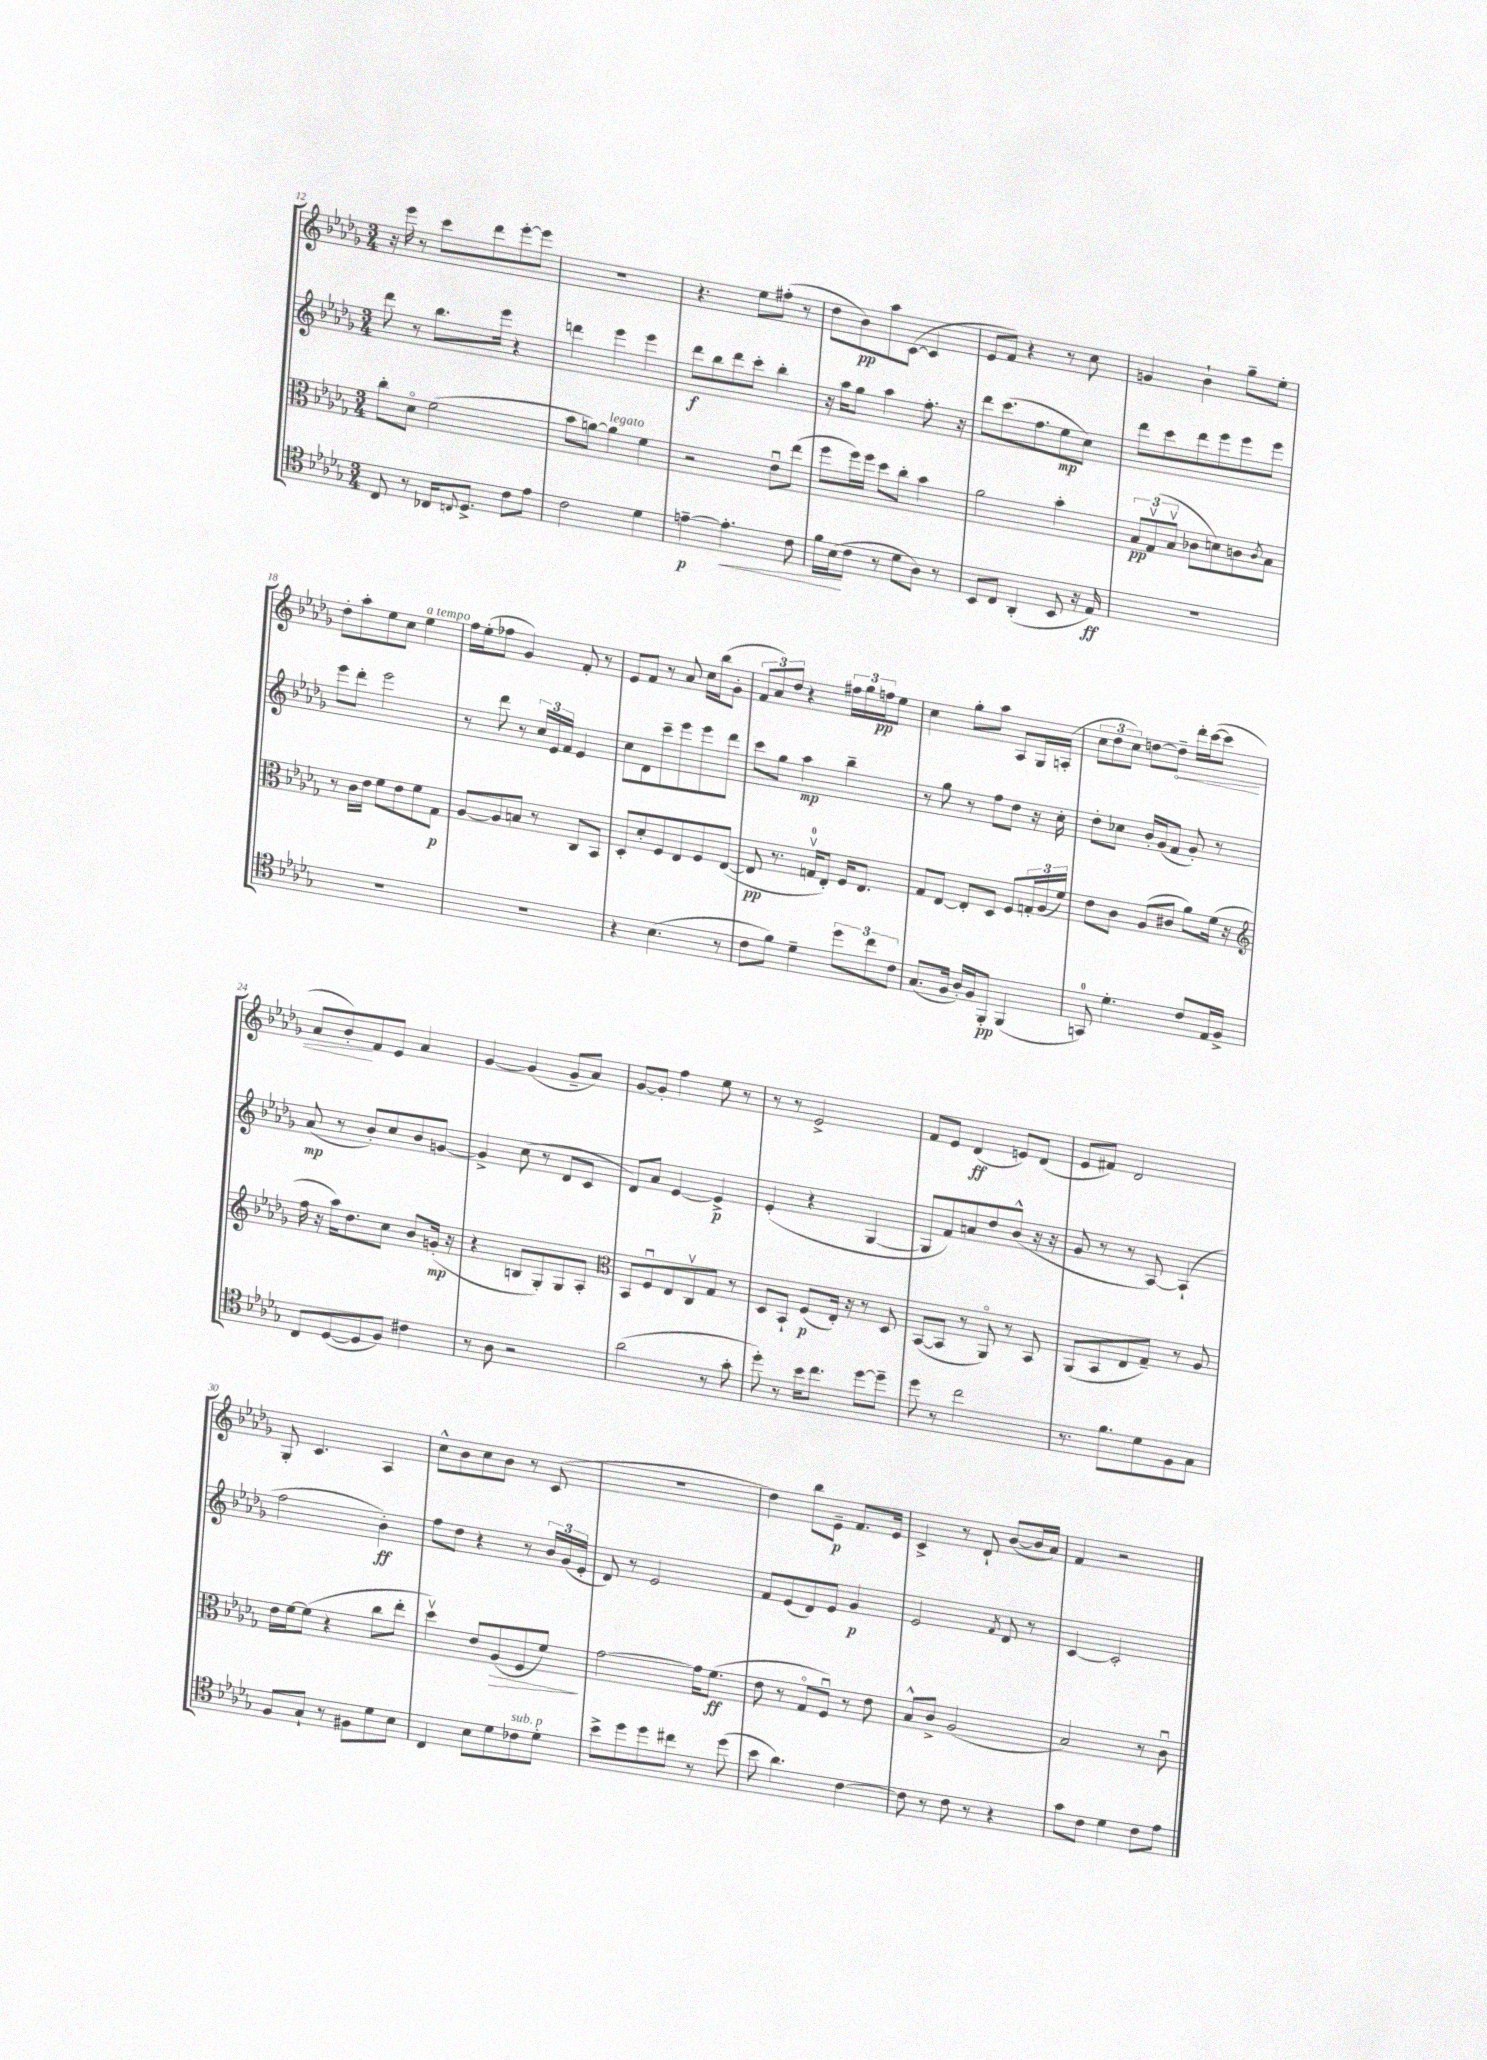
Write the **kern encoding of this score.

**kern	**kern	**kern	**kern
*staff4	*staff3	*staff2	*staff1
*clefC4	*clefC3	*clefG2	*clefG2
*k[b-e-a-d-g-]	*k[b-e-a-d-g-]	*k[b-e-a-d-g-]	*k[b-e-a-d-g-]
*M3/4	*M3/4	*M3/4	*M3/4
8C	8cc'	8ddd-	16r
.	.	.	16eee-
8r	8d-o	8r	8r
16C-	(2f	8.bb-	8ccc
8qqC	.	.	.
8.D-^	.	.	.
.	.	.	8ddd-
.	.	16eee-	.
8c	.	4r	[8eee-'
8e-	.	.	8eee-]
=	=	=	=
2c	8b-	4ddd	2.r
.	[8a)	.	.
.	4a]	4eee-	.
4d-	4f	4eee-	.
=	=	=	=
[4e~	2r	8ddd-	4.r
.	.	8bb-	.
4.e']	.	8ddd-	.
.	.	8ccc'	8ee-
.	8e-u	4bb-'	(8ff#'
8c	(8ee-	.	8r
=	=	=	=
16f	8ff	16r	8dd-
(16B-	.	16aa-	.
8c	16ff)	8gg-	8b-)
.	16ff	.	.
8r	8dd-	4aa-	8aa-
8d-	8cc'	.	([8c
8A-)	4b-	8.ff'	4c]
8r	.	.	.
.	.	16r	.
=	=	=	=
8BB-	2a-	8ddd-	8e-
8C	.	(8.ccc	8f)
(4AA-'	.	.	4r
.	.	8.ff	.
8BB-	4b-'	8ee-	8r
16r	.	8cc)	8cc
16E-)	.	.	.
=	=	=	=
2.r	12B-	8ddd-	4g
.	(12G-v	.	.
.	.	8ccc	.
.	12B-v	.	.
.	8c-	8ddd-	4b-`
.	8d)	8eee-	.
.	8c	8eee-	8gg-~
.	8qc	.	.
.	8B-	8eee-	8ee-'
=	=	=	=
2.r	8r	8eee-	8dd-'
.	16c	8ddd-'	8aa-'
.	16e-	.	.
.	8f	2eee-	8ee-
.	8e-	.	8cc
.	8f	.	4ee-
.	8G-	.	.
=	=	=	=
2.r	[8A-	8r	16ff
.	.	.	(16ee-'
.	8A-]	8ddd-	8ff-
.	8B	8r	4g-)
.	8r	24cc	.
.	.	24e-	.
.	.	24f	.
.	8C	4e-	8f'
.	8BB-	.	8r
=	=	=	=
4r	8D-'	8cc	8e-
.	8d-'	8d-	8f
(4.B-	8F	8ccc~	8r
.	8E-	8eee-	8a-
.	8F	8eee-	16cc
.	.	.	(16bb-
8r	([8E-	8ddd-	8g-'
=	=	=	=
8c	8E-]	8ccc	12f
.	.	.	12a-)
8f)	8.r	8gg-	.
.	.	.	12dd-
4d-~	.	4aa-	4r
.	16Gv	.	.
.	8E-')	.	.
12dd-	16F	4bb-~	24ff#
.	.	.	24gg-
.	8.E-	.	.
12cc	.	.	24ff
.	.	.	8ee-
12c	.	.	.
=	=	=	=
(8.G-	8G-	8r	4cc
.	[8E-	8gg-	.
16F	.	.	.
16A-')	8E-']	8r	8gg-'
16F	.	.	.
8FF'	8D-	8ff	8aa-
(4FF	8F	8dd-	8A-
.	24G'	16r	16G-
.	(24A-	.	.
.	.	16cc'	(16A'
.	24f)	.	.
=	=	=	=
8GG)	8e-	8dd-'	12cc
.	.	.	12dd-
4.d-'	8c	8cc-	.
.	.	.	12cc)
.	(8A-	16b-'	[8dd
.	.	(16g-	.
.	8c#	8f	8dd~]
8c	8a-)	8g-')	16ddd-'
.	.	.	([16ccc
16E-	(16f	8r	8ccc]
16F^	16r	.	.
=	=	=	=
*	*clefG2	*	*
8C	16ff	(8a-	8a-
.	16r	.	.
([8D-	16aa-)	8r	8b-')
.	8.dd-	.	.
8D-]	.	8b-')	8f
8F)	8cc	8cc	8e-
4c#	8b-	8b-	4a-
.	(16g'	[8g	.
.	16r	.	.
=	=	=	=
8r	4r	4g^]	[4g-
8A-	.	.	.
2r	8B	(8cc	(4g-]
.	8G-')	8r	.
.	8G-	8d-	8g-~
.	8A-'	8c	8a-)
=	=	=	=
*	*clefC3	*	*
(2a-	8BB-	8d-)	[8g-
.	8Fu	8a-	8g-']
.	8E-	[4e-	4ff
.	8Cv	.	.
8r	8G-	4e-^]	8ee-
8g-'	8r	.	8r
=	=	=	=
8dd-')	8D-	(4e-'	8r
8r	8BB-`	.	8r
16b-	(8F	4r	2e-^
8.cc	.	.	.
.	16E-')	.	.
.	16r	.	.
[8dd-	8r	[4G-	.
8dd-~]	8D-	.	.
=	=	=	=
8dd-	([8BB-	8G-]	8f
8r	8BB-]	8f)	8e-
2cc	8r	8a	(4d-
.	8AA-o)	8dd-	.
.	8r	(8b-^^	8e)
.	8BB-	16r	(8d-
.	.	16r	.
=	=	=	=
8.r	(8AA-	8g-	8e-
.	8BB-	8r	8f#)
8.f	.	.	.
.	8E-	8r	2d-
8d-	8G-~)	[8A-)	.
8F	8r	(4A-`]	.
8G-	8A-	.	.
=	=	=	=
8F	16e-	2ff	8G-'
.	[16f	.	.
8G-`	(8f]	.	4.c
8r	4r	.	.
8F#	.	.	.
8d-	8cc	4b-')	4A-
8B-	8ee-'	.	.
=	=	=	=
4C	4dd-v)	8ff	8cc^^
.	.	8dd-	8b-
8B-	8e-	4r	8cc
8d-	(8A-	.	8b-
8c-	8F	8r	8r
8d-'	8f)	24b-	(8c
.	.	(24g-	.
.	.	24e-'	.
=	=	=	=
8b-^	[2g-	8d-)	2.r
8dd-	.	8r	.
8dd-	.	2e-	.
8cc#	.	.	.
8r	16g-]	.	.
.	(8.f	.	.
(8dd-	.	.	.
=	=	=	=
8b-	8e-	8f	4dd-)
4.a-)	8r	(8e-	.
.	8G-o	8d-)	8bb-
.	8Fu)	8e-	8e-~
[4c	8r	4g-	8.f
.	8e-	.	.
.	.	.	16e-
=	=	=	=
8c]	8B-^^	2e-	4c^
8r	8c^	.	.
8c	(2A-	.	8r
8r	.	.	8d-`
.	.	8qf	.
4r	.	8d-	([8b-
.	.	8r	16b-]
.	.	.	16a-)
=	=	=	=
8g-	2B-)	[4c	4f
8c	.	.	.
4d-	.	2c']	2r
8c	8r	.	.
8e-	8cu	.	.
==	==	==	==
*-	*-	*-	*-
